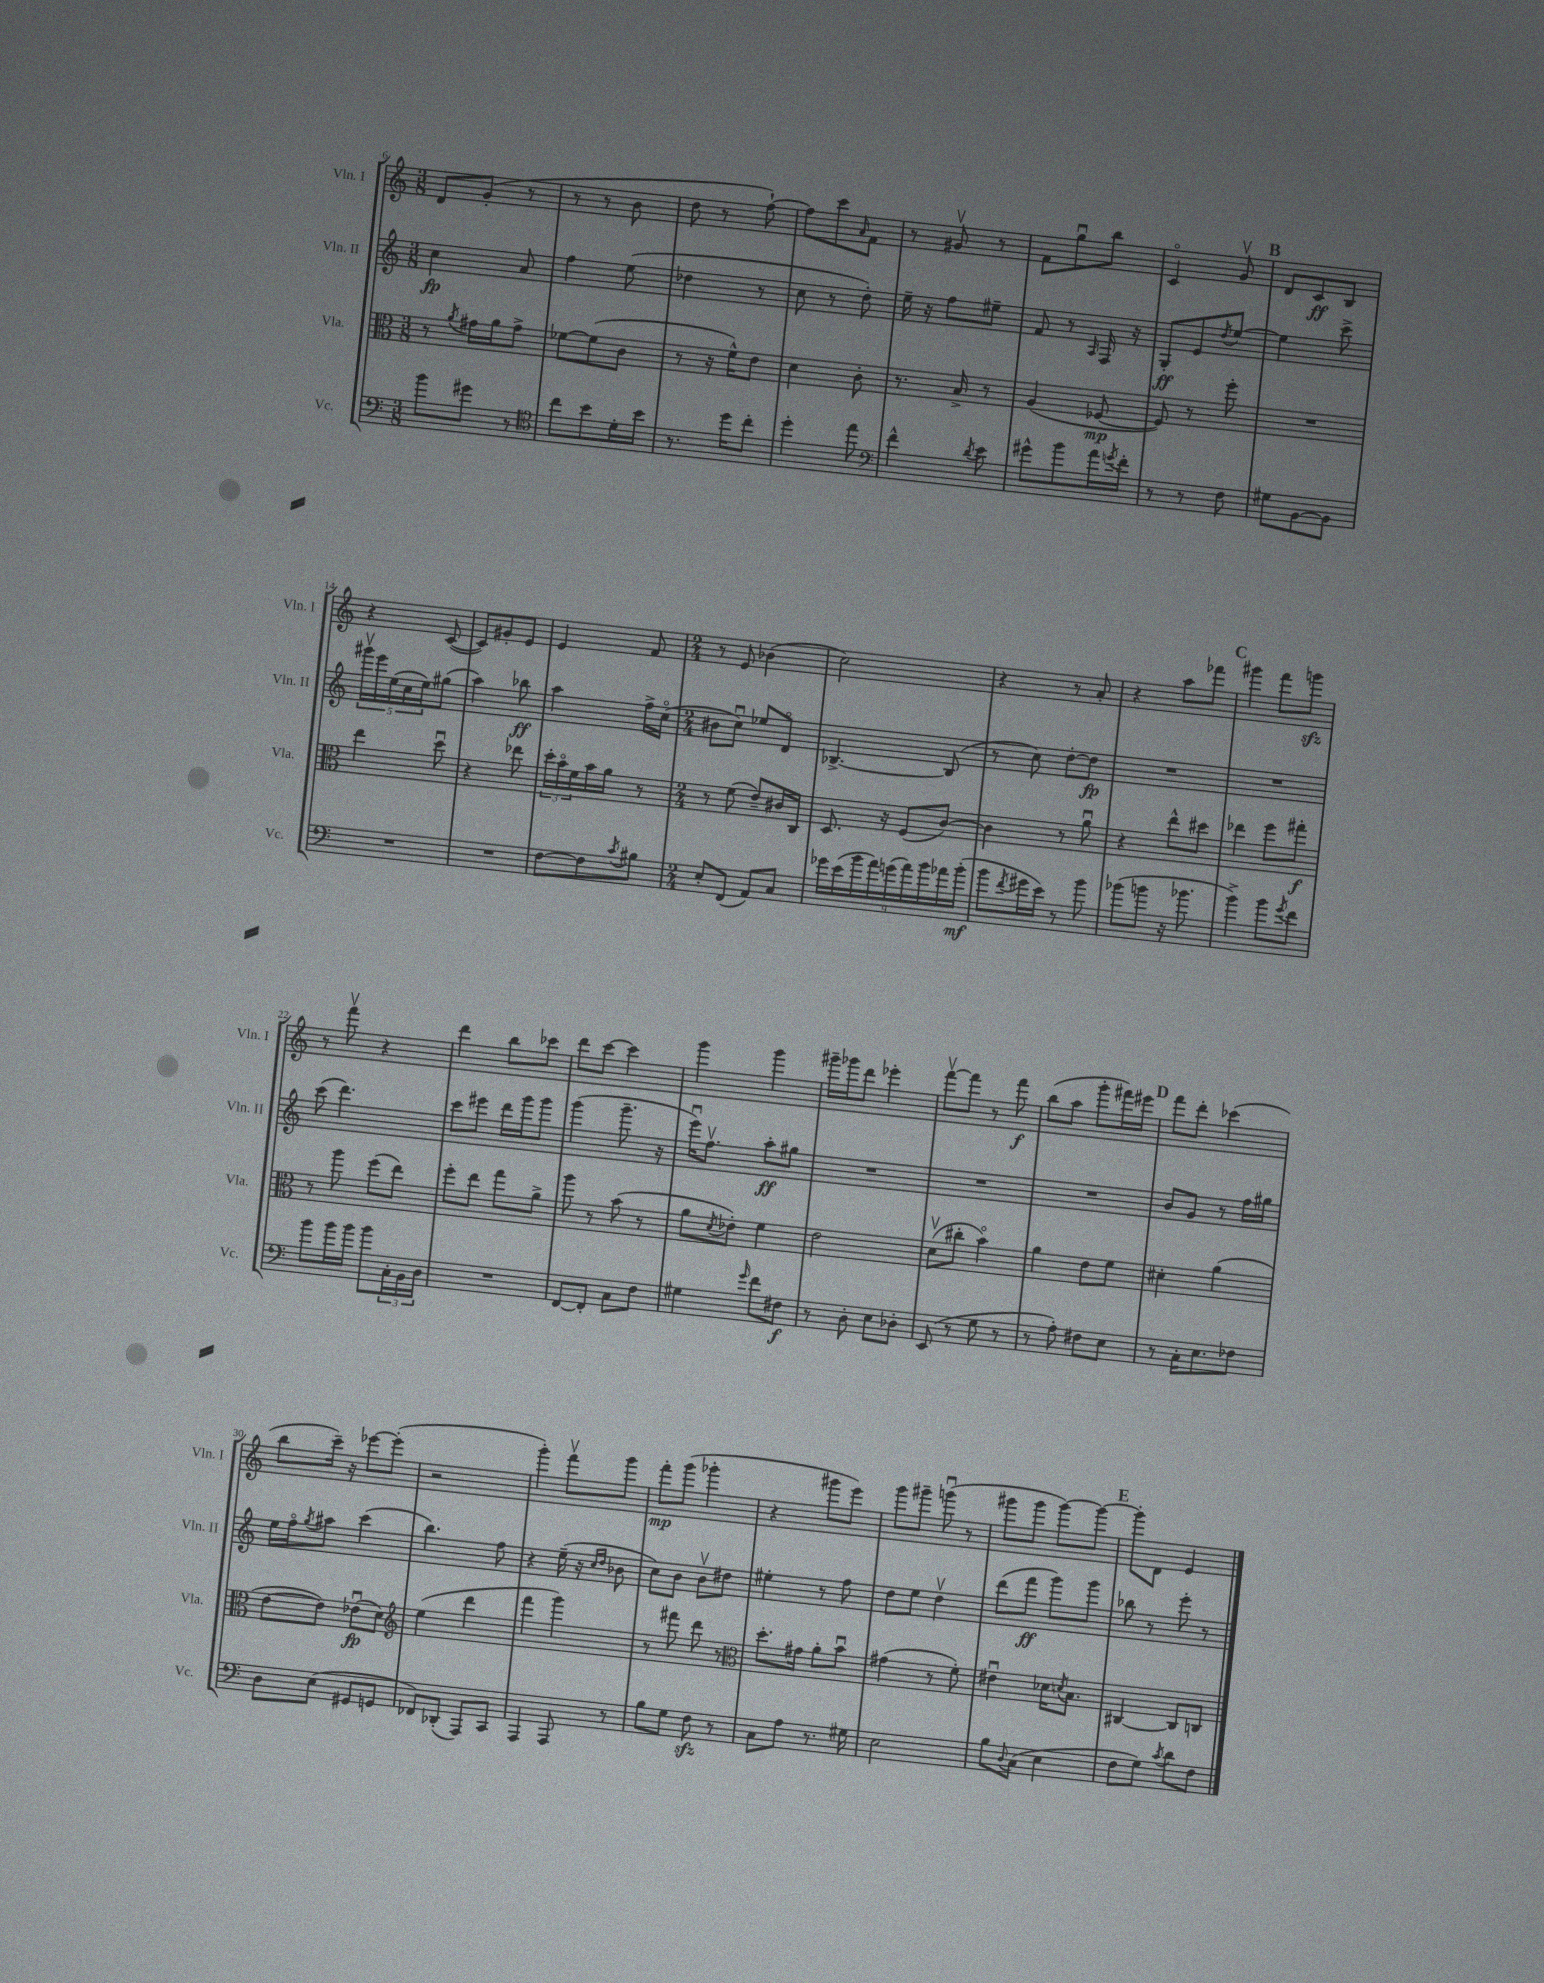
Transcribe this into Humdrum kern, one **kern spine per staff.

**kern	**kern	**kern	**kern
*staff4	*staff3	*staff2	*staff1
*clefF4	*clefC3	*clefG2	*clefG2
*k[]	*k[]	*k[]	*k[]
*M3/8	*M3/8	*M3/8	*M3/8
8b\L	8r	4cc\	8d/L
.	8qa/	.	.
8g#\J	16g#\LL	.	(8g'/J
.	16a\J	.	.
8r	8g#^\J	8a/	8r
=	=	=	=
*clefC4	*	*	*
8cc\L	[8f-\L	4ff\	8r
8b\	(8f-\]	.	8r
16d'\L	8c\J	(8ee\	8b\
16b\JJ	.	.	.
=	=	=	=
8.r	8r	4dd-\	8dd\
.	16r	.	8r
16dd\LK	16f^^\LK)	.	.
8cc'\J	8e\J	8r	[8ff`\)
=	=	=	=
4dd'\	4d\	8cc\	8ff\]L
.	.	8r	8ccc\
.	.	.	16qqa/
8ee\	8c'\	8dd'\)	8f\J
=	=	=	=
*clefF4	*	*	*
4f^^\	8.r	16ee~\	8r
.	.	16r	.
.	.	8ff\L	8g#v/
.	16B^/	.	.
8qd/	.	.	.
8e\	8r	8ee#~\J	8r
=	=	=	=
8g#^^\L	(4A/	8f/	8f\L
8b\	.	8r	8ggu\
.	.	16qqA/	.
16a\L	[8F-/	16F/	8bb\J
8qg/	.	.	.
16f'\JJ	.	16r	.
=	=	=	=
8r	8F-/])	8G'/L	4co/
8r	8r	8e/	.
.	.	8qdd/	.
8F\	8ff'\	[8ee/J	8gv/
=	=	=	=
8G#\L	4.r	4ee\]	8d/L
[8BB\	.	.	8c/
8BB\]J	.	8ccc^\	8B/J
=	=	=	=
4.r	4ee\	20ggg#v\LL	4r
.	.	20eee\	.
.	.	(20ee\	.
.	.	20cc\	.
.	.	20ee\J)	.
.	8ddu\	(8gg#\J	([8c/
=	=	=	=
4.r	4r	4aa\)	8c/]L)
.	.	.	8g#'/
.	8ee-\	8bb-\	8e/J
=	=	=	=
[8F\L	24dd'\LL	4aa\	4e/
.	24bo\	.	.
.	24f\	.	.
8F\]	16b\	.	.
.	16a\JJ	.	.
8qc/	.	.	.
8B#\J	8r	16ff^\LL	8f/
.	.	(16cco\JJ	.
=	=	=	=
*M2/4	*M2/4	*M2/4	*M2/4
8E'/L	8r	8b#\L	8r
(8FF/J	(8f\	8ccu\J)	8e/
8AA/L)	8e~/L)	8ee-/L	(4b-\
8C/J	16c#/L	8do/J	.
.	16C/JJ	.	.
=	=	=	=
18g-\LL	8.D/	[4.B-^/	2cc\)
(18e\	.	.	.
18b\	.	.	.
18a\)	.	.	.
.	16r	.	.
(18g\	.	.	.
.	(8F/L	.	.
18a\)	.	.	.
18b\	.	.	.
.	[8c/J)	(8B-/]	.
18a-\	.	.	.
(18b'\JJ	.	.	.
=	=	=	=
8b\L	4c\]	8r	4r
8qf/	.	.	.
16g#\L	.	8cc\)	.
16e\JJ)	.	.	.
8r	8r	[8dd'\L	8r
8b\	8au\	8dd\]J	8a'/
=	=	=	=
(8b-\L	4r	2r	4r
8b\J	.	.	.
16r	8ee^^\L	.	8aa\L
8.b-\	.	.	.
.	8dd#\J	.	8fff-\J
=	=	=	=
4b^\)	4ee-\	2r	4ggg#\
8b\L	8ff\L	.	8fff\L
8qg/	.	.	.
8f\J	8gg#'\J	.	8ggg\J
=	=	=	=
8b\L	8r	(8ccc\	8r
16b\L	8aa\	4.ddd\)	8fffv\
16b\JJ	.	.	.
8b\L	(8ff\L	.	4r
24C'\L	8ee\J)	.	.
24BB\	.	.	.
24D\JJ	.	.	.
=	=	=	=
2r	8ff'\L	8ccc\L	4ddd\
.	8ee\J	8eee#\J	.
.	8gg\L	16ddd\LL	8bb\L
.	.	16ggg\J	.
.	8a^\J	8ggg\J	8ccc-\J
=	=	=	=
[8FF/L	8aa\	(4ggg\	8ddd\L
8FF'/]J	8r	.	[8ccc\J
8C\L	(8b\	8.ggg~\	4ccc\]
8F\J	8r	.	.
.	.	16r	.
=	=	=	=
4G#\	8a\L	16eeeu\LK)	4ggg\
.	.	8.ffv\J	.
.	8qd/	.	.
.	8e-'\J)	.	.
16qqg/	.	.	.
8f\L	4f\	8aa'\L	4ggg\
8F#\J	.	8gg#\J	.
=	=	=	=
8r	2e\	2r	16ggg#~\LL
.	.	.	16ggg-\J
8D'\	.	.	8ddd\J
8E\L	.	.	4eee-'\
8D-'\J	.	.	.
=	=	=	=
(8EE/	(8dv\L	2r	[8fffv\L
8r	8cc#'\J	.	8fff\]J
8G\	4bo\)	.	8r
8r	.	.	8fff\
=	=	=	=
8r	4a\	2r	(8bb\L
8A'\)	.	.	8aa\J
8F#\L	8e\L	.	8ggg'\L
8E\J	8f\J	.	16fff#\L)
.	.	.	16eee#\JJ
=	=	=	=
8r	4d#'\	8b/L	8fff\L
16C'\LK	.	8g/J	8ddd'\J
8.E\	.	.	.
.	(4a\	8r	(4ccc-\
8F-\J	.	16ff\LL	.
.	.	16gg#\JJ	.
=	=	=	=
8D\L	[8e\L	16ee\LL	8bb\L
.	.	16ffo\J	.
.	.	8qgg/	.
(8E\J	8e\]J)	8aa#\J	16ccc~\Jk)
.	.	.	16r
8GG#/L	(8e-u\L	(4ccc\	[8eee-\L
8GG/J	8d\J)	.	(8eee-'\]J
=	=	=	=
*	*clefG2	*	*
8FF-/L)	(4ee\	4.bb\)	2r
(8DD-'/J	.	.	.
8AAA/L)	4ddd\	.	.
8CC/J	.	8ff\	.
=	=	=	=
4AAA/	4fff\	4r	4ggg'\)
8AAA/	4ggg\)	(16ee~\	8fffv\L
.	.	16r	.
.	.	16qqcc/LL	.
.	.	16qqdd/JJ	.
8r	.	8b-\	8ggg\J
=	=	=	=
8B\L	8r	8cc\L)	8fff'\L
8G\J	8fff#\	8b\J	(8ggg\J
8F\	8ddd\	8bv\L	4ggg-'\
8r	8r	8dd#\J	.
=	=	=	=
*	*clefC3	*	*
8C\L	8.dd'\L	4ee#'\	4r
8A\J	.	.	.
.	16g#\Jk	.	.
8.r	8a'\L	8r	8ggg#\L
.	8bu\J	8ff\	8eee\J)
16G#\	.	.	.
=	=	=	=
2E\	(4g#\	8dd\L	8ggg\L
.	.	8ee\J	8ggg#~\J
.	8r	4ddv\	(8gggu\
.	8f'\)	.	8r
=	=	=	=
8B\L	4e#u\	(8ddd\L	8ggg#\L
8qqD/	.	.	.
(8C\J	.	8fff\J	8ggg#\J
4E\	16d-\LK	8ggg\L)	[8ggg#\L)
.	8qd/	.	.
.	8.B\J	.	.
.	.	8ggg\J	8ggg#\_J
=	=	=	=
8F\L	[4C#/	8bb-\	8ggg#'\]L
8G\J)	.	8r	8d\J
8qc/	.	.	.
8d\L	8C#/]L	8eee'\	4e/
8F\J	8C/J	8r	.
==	==	==	==
*-	*-	*-	*-
